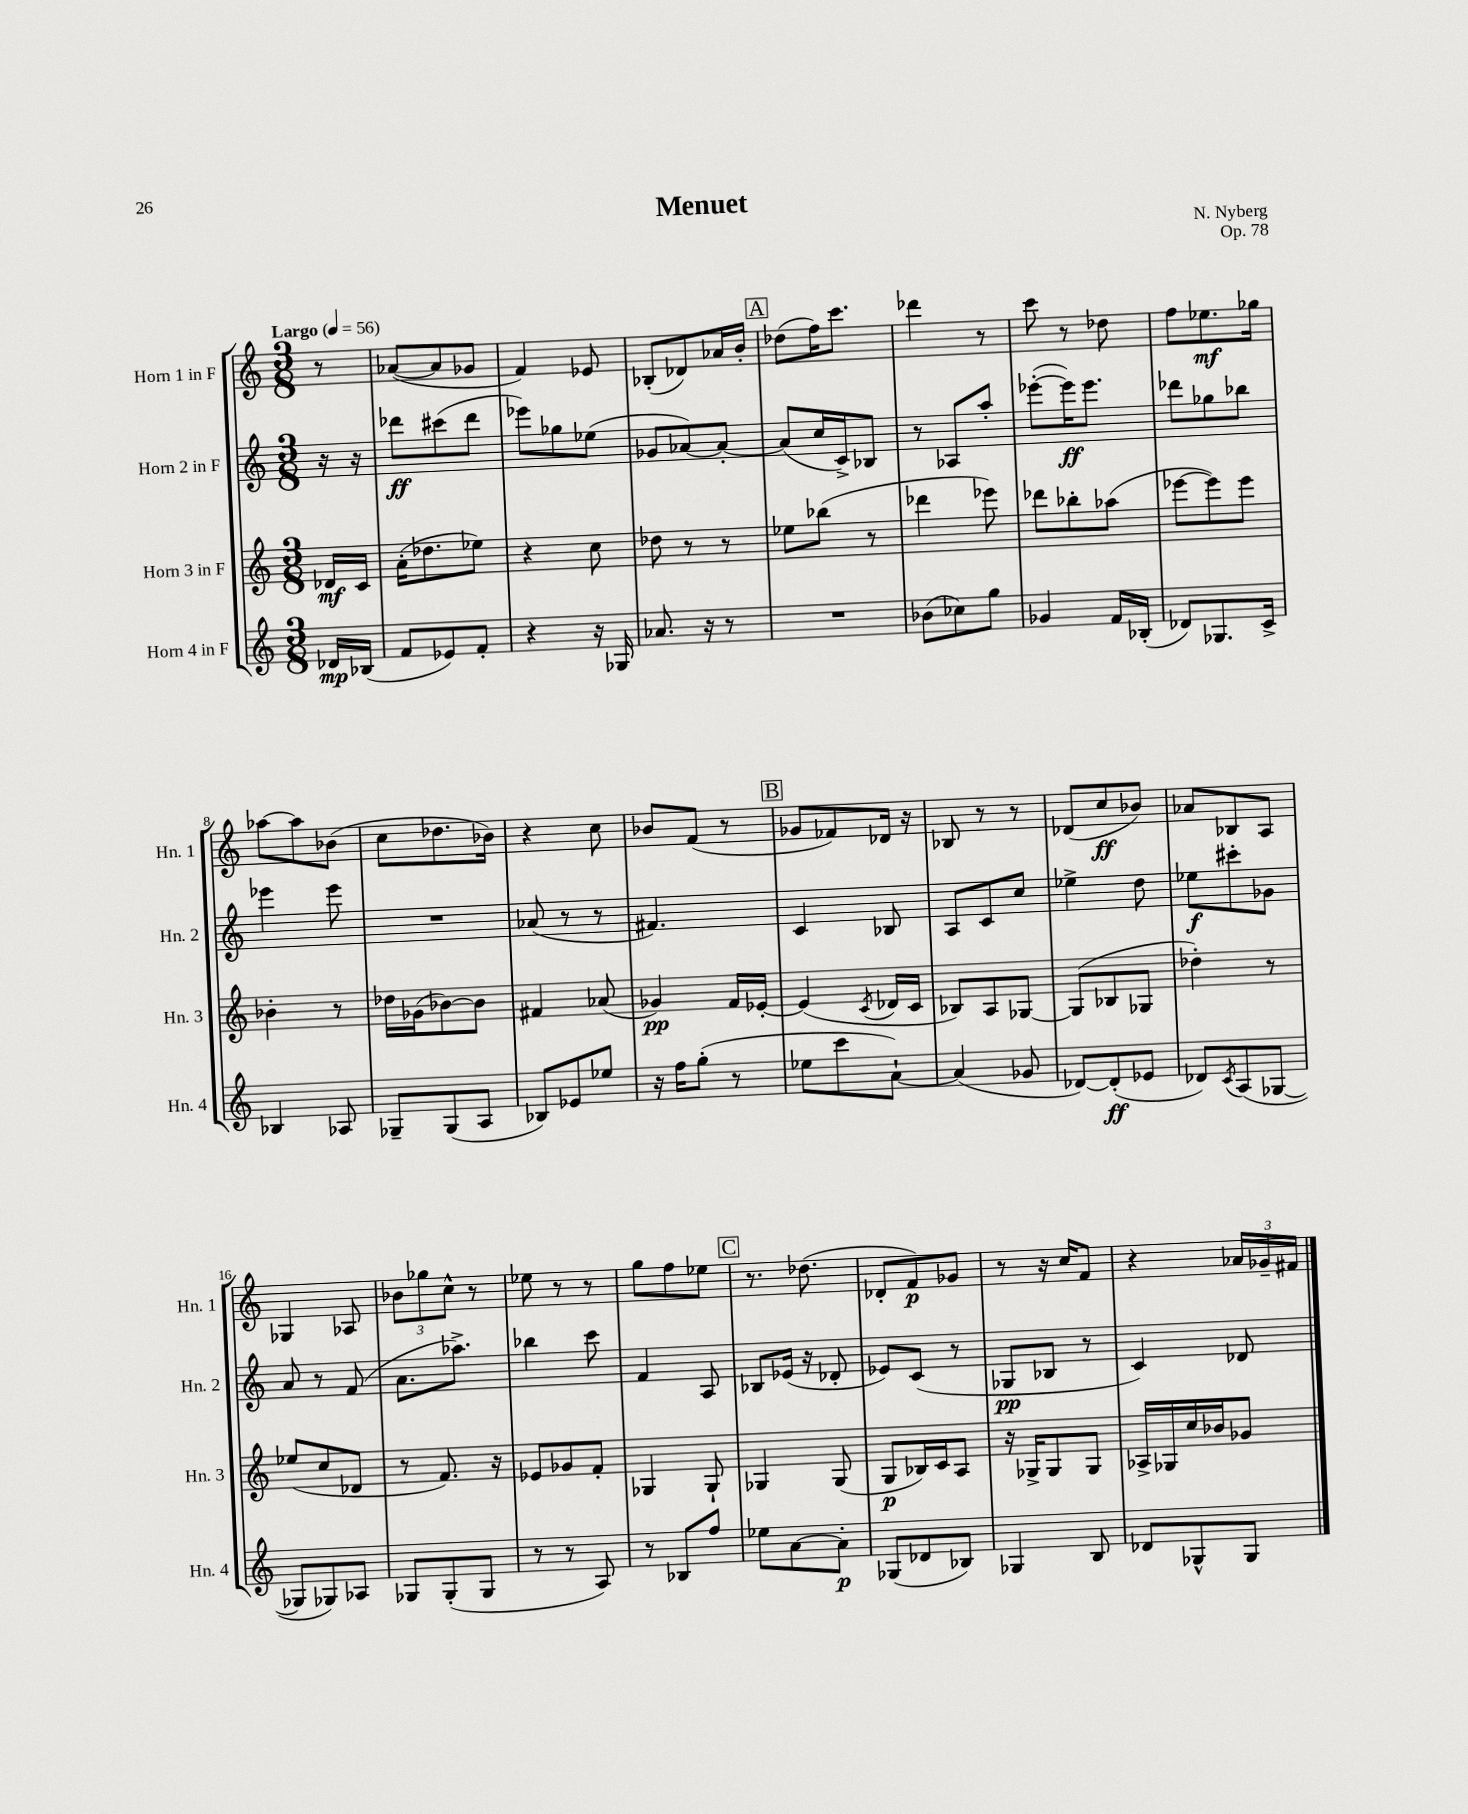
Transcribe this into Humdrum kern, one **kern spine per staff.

**kern	**dynam	**kern	**dynam	**kern	**dynam	**kern	**dynam
*part4	*part4	*part3	*part3	*part2	*part2	*part1	*part1
*staff4	*staff4	*staff3	*staff3	*staff2	*staff2	*staff1	*staff1
*I"Horn 4 in F	*	*I"Horn 3 in F	*	*I"Horn 2 in F	*	*I"Horn 1 in F	*
*I'Hn. 4	*	*I'Hn. 3	*	*I'Hn. 2	*	*I'Hn. 1	*
*clefG2	*	*clefG2	*	*clefG2	*	*clefG2	*
*k[]	*	*k[]	*	*k[]	*	*k[]	*
*M3/8	*	*M3/8	*	*M3/8	*	*M3/8	*
*MM56	*	*MM56	*	*MM56	*	*MM56	*
=	=	=	=	=	=	=	=
!	!	!	!	!	!	!LO:TX:a:B:t=Largo	!
16d-X/LL	mp	16d-X/LL	mf	16r	.	8r	.
(16B-X/JJ	.	16c/JJ	.	16r	.	.	.
=1	=1	=1	=1	=1	=1	=1	=1
8f/L	.	(16a'\KL	.	8ddd-X\L	ff	([8a-X/L	.
.	.	8.dd-X\	.	.	.	.	.
8e-X/)	.	.	.	(8ccc#X\	.	8a-/]	.
8f'/J	.	8ee-X\J)	.	8ddd-\J	.	8g-X/J	.
=2	=2	=2	=2	=2	=2	=2	=2
4r	.	4r	.	8eee-X\L)	.	4f/)	.
.	.	.	.	8gg-X\	.	.	.
16r	.	8cc\	.	(8ee-X\J	.	8e-X/	.
16G-X/	.	.	.	.	.	.	.
=3	=3	=3	=3	=3	=3	=3	=3
8.a-X/	.	8dd-X\	.	8g-X/L	.	(8B-X'/L	.
.	.	8r	.	[8a-X/)	.	8d-X/)	.
16r	.	.	.	.	.	.	.
8r	.	8r	.	8a-'/J_	.	16a-X/L	.
.	.	.	.	.	.	16b'/JJ	.
!!LO:REH:place=s1:t=A
=4	=4	=4	=4	=4	=4	=4	=4
4.r	.	8ee-X\L	.	(8a-/L]	.	(8dd-X\L	.
.	.	(8bb-X\J	.	16cc/L	.	16ff\K)	.
.	.	.	.	16c^/J)	.	8.ccc\J	.
.	.	8r	.	8B-X/J	.	.	.
=5	=5	=5	=5	=5	=5	=5	=5
(8b-X\L	.	4ddd-X\	.	8r	.	4ddd-X\	.
8cc-X\)	.	.	.	8A-X/L	.	.	.
8gg\J	.	8eee-X\)	.	8aa'/J	.	8r	.
=6	=6	=6	=6	=6	=6	=6	=6
4g-X/	.	8ddd-X\L	.	([8eee-X'\L	.	8ccc\	.
.	.	8bb-X'\	.	16eee-\K])	ff	8r	.
.	.	.	.	8.eee-\J	.	.	.
16f/LL	.	(8aa-X\J	.	.	.	8dd-X\	.
(16B-X'/JJ	.	.	.	.	.	.	.
=7	=7	=7	=7	=7	=7	=7	=7
8d-X/L)	.	[8eee-X\L	.	8ddd-X\L	.	8ff\L	.
8.G-X/	.	8eee-\])	.	8gg-X\	.	8.ee-X\	mf
.	.	8eee-\J	.	8bb-X\J	.	.	.
16c^/Jk	.	.	.	.	.	16gg-X\Jk	.
!!LO:LB:g=z
=8	=8	=8	=8	=8	=8	=8	=8
4B-X/	.	4b-X'\	.	4eee-X\	.	[8aa-X\L	.
.	.	.	.	.	.	8aa-\]	.
8A-X/	.	8r	.	8eee-\	.	(8b-X\J	.
=9	=9	=9	=9	=9	=9	=9	=9
8G-X~/L	.	16dd-X\LL	.	4.r	.	8cc\L	.
.	.	(16g-X\J	.	.	.	.	.
(8G-/	.	[8b-X\)	.	.	.	8.dd-X\	.
8A/J	.	8b-\J]	.	.	.	.	.
.	.	.	.	.	.	16b-X\Jk)	.
=10	=10	=10	=10	=10	=10	=10	=10
8B-X/L)	.	4f#X/	.	(8a-X/	.	4r	.
8e-X/	.	.	.	8r	.	.	.
8ee-X/J	.	(8a-X/	.	8r	.	8cc\	.
=11	=11	=11	=11	=11	=11	=11	=11
16r	.	4g-X/)	pp	4.f#X/)	.	8b-X/L	.
16ff\KL	.	.	.	.	.	.	.
(8gg'\J	.	.	.	.	.	(8f/J	.
8r	.	16f/LL	.	.	.	8r	.
.	.	[16e-X'/JJ	.	.	.	.	.
!!LO:REH:place=s1:t=B
=12	=12	=12	=12	=12	=12	=12	=12
8ee-X\L	.	(4e-/]	.	4c/	.	8g-X/L	.
8ccc\	.	.	.	.	.	8f-X/)	.
.	.	8qc/	.	.	.	.	.
[8a`\J)	.	16d-X/LL	.	8B-X/	.	16d-X/Jk	.
.	.	16c/JJ	.	.	.	16r	.
=13	=13	=13	=13	=13	=13	=13	=13
(4a/]	.	8B-X/L)	.	8A/L	.	8B-X/	.
.	.	8A/	.	8c/	.	8r	.
8g-X/	.	[8G-X/J	.	8cc/J	.	8r	.
=14	=14	=14	=14	=14	=14	=14	=14
[8d-X/L)	.	(8G-/L]	.	4ee-X^\	.	(8d-X/L	.
(8d-'/]	ff	8B-X/	.	.	.	8cc/	ff
8e-X/J	.	8G-X/J	.	8dd\	.	8b-X/J)	.
=15	=15	=15	=15	=15	=15	=15	=15
8d-X/L)	.	4dd-X'\)	.	8ee-X\L	f	8a-X/L	.
8qc/	.	.	.	.	.	.	.
(8A/	.	.	.	8ccc#X'\	.	8B-X/	.
[8G-X/J	.	8r	.	8g-X\J	.	8A/J	.
!!LO:LB:g=z
=16	=16	=16	=16	=16	=16	=16	=16
8G-X/L]	.	(8ee-X/L	.	8a/	.	4G-X/	.
8G-X/)	.	8cc/	.	8r	.	.	.
8A-X/J	.	8d-X/J	.	(8f/	.	8A-X/	.
=17	=17	=17	=17	=17	=17	=17	=17
8G-X/L	.	8r	.	8.a\L	.	12b-X\L	.
.	.	.	.	.	.	12gg-X\	.
(8G-'/	.	8.f/)	.	.	.	.	.
.	.	.	.	.	.	12cc^^\J	.
.	.	.	.	8.aa-X^\J)	.	.	.
8G-/J	.	.	.	.	.	8r	.
.	.	16r	.	.	.	.	.
=18	=18	=18	=18	=18	=18	=18	=18
8r	.	8e-X/L	.	4bb-X\	.	8ee-X\	.
8r	.	8g-X/	.	.	.	8r	.
8A/)	.	8f'/J	.	8ccc\	.	8r	.
=19	=19	=19	=19	=19	=19	=19	=19
8r	.	4G-X/	.	4f/	.	8gg\L	.
8B-X/L	.	.	.	.	.	8ff\	.
8ff/J	.	8G-`/	.	8A/	.	8ee-X\J	.
!!LO:REH:place=s1:t=C
=20	=20	=20	=20	=20	=20	=20	=20
8ee-X\L	.	4G-X/	.	8B-X/L	.	8.r	.
[8a\	.	.	.	(16e-X/Jk	.	.	.
.	.	.	.	16r	.	(8.dd-X\	.
8a'\J]	p	(8G-/	.	8d-X'/	.	.	.
=21	=21	=21	=21	=21	=21	=21	=21
(8G-X/L	.	8G/L	p	8e-X/L)	.	8d-X'/L	.
8d-X/	.	16B-X/L)	.	(8c/J	.	8f/)	p
.	.	16c/J	.	.	.	.	.
8B-X/J)	.	8A/J	.	8r	.	8g-X/J	.
=22	=22	=22	=22	=22	=22	=22	=22
4G-X/	.	16r	.	8G-X/L	pp	8r	.
.	.	16G-X^/KL	.	.	.	.	.
.	.	8G-/	.	8B-X/J	.	16r	.
.	.	.	.	.	.	16cc/KL	.
8B/	.	8G-/J	.	8r	.	8f/J	.
=23	=23	=23	=23	=23	=23	=23	=23
8d-X/L	.	16A-X^/LL	.	4c/)	.	4r	.
.	.	16G-X/	.	.	.	.	.
8G-X^^/	.	16cc/	.	.	.	.	.
.	.	16b-X/J	.	.	.	.	.
8G-/J	.	8g-X/J	.	8d-X/	.	24a-X/LL	.
.	.	.	.	.	.	24g-X~/	.
.	.	.	.	.	.	24f#X/JJ	.
==	==	==	==	==	==	==	==
*-	*-	*-	*-	*-	*-	*-	*-
